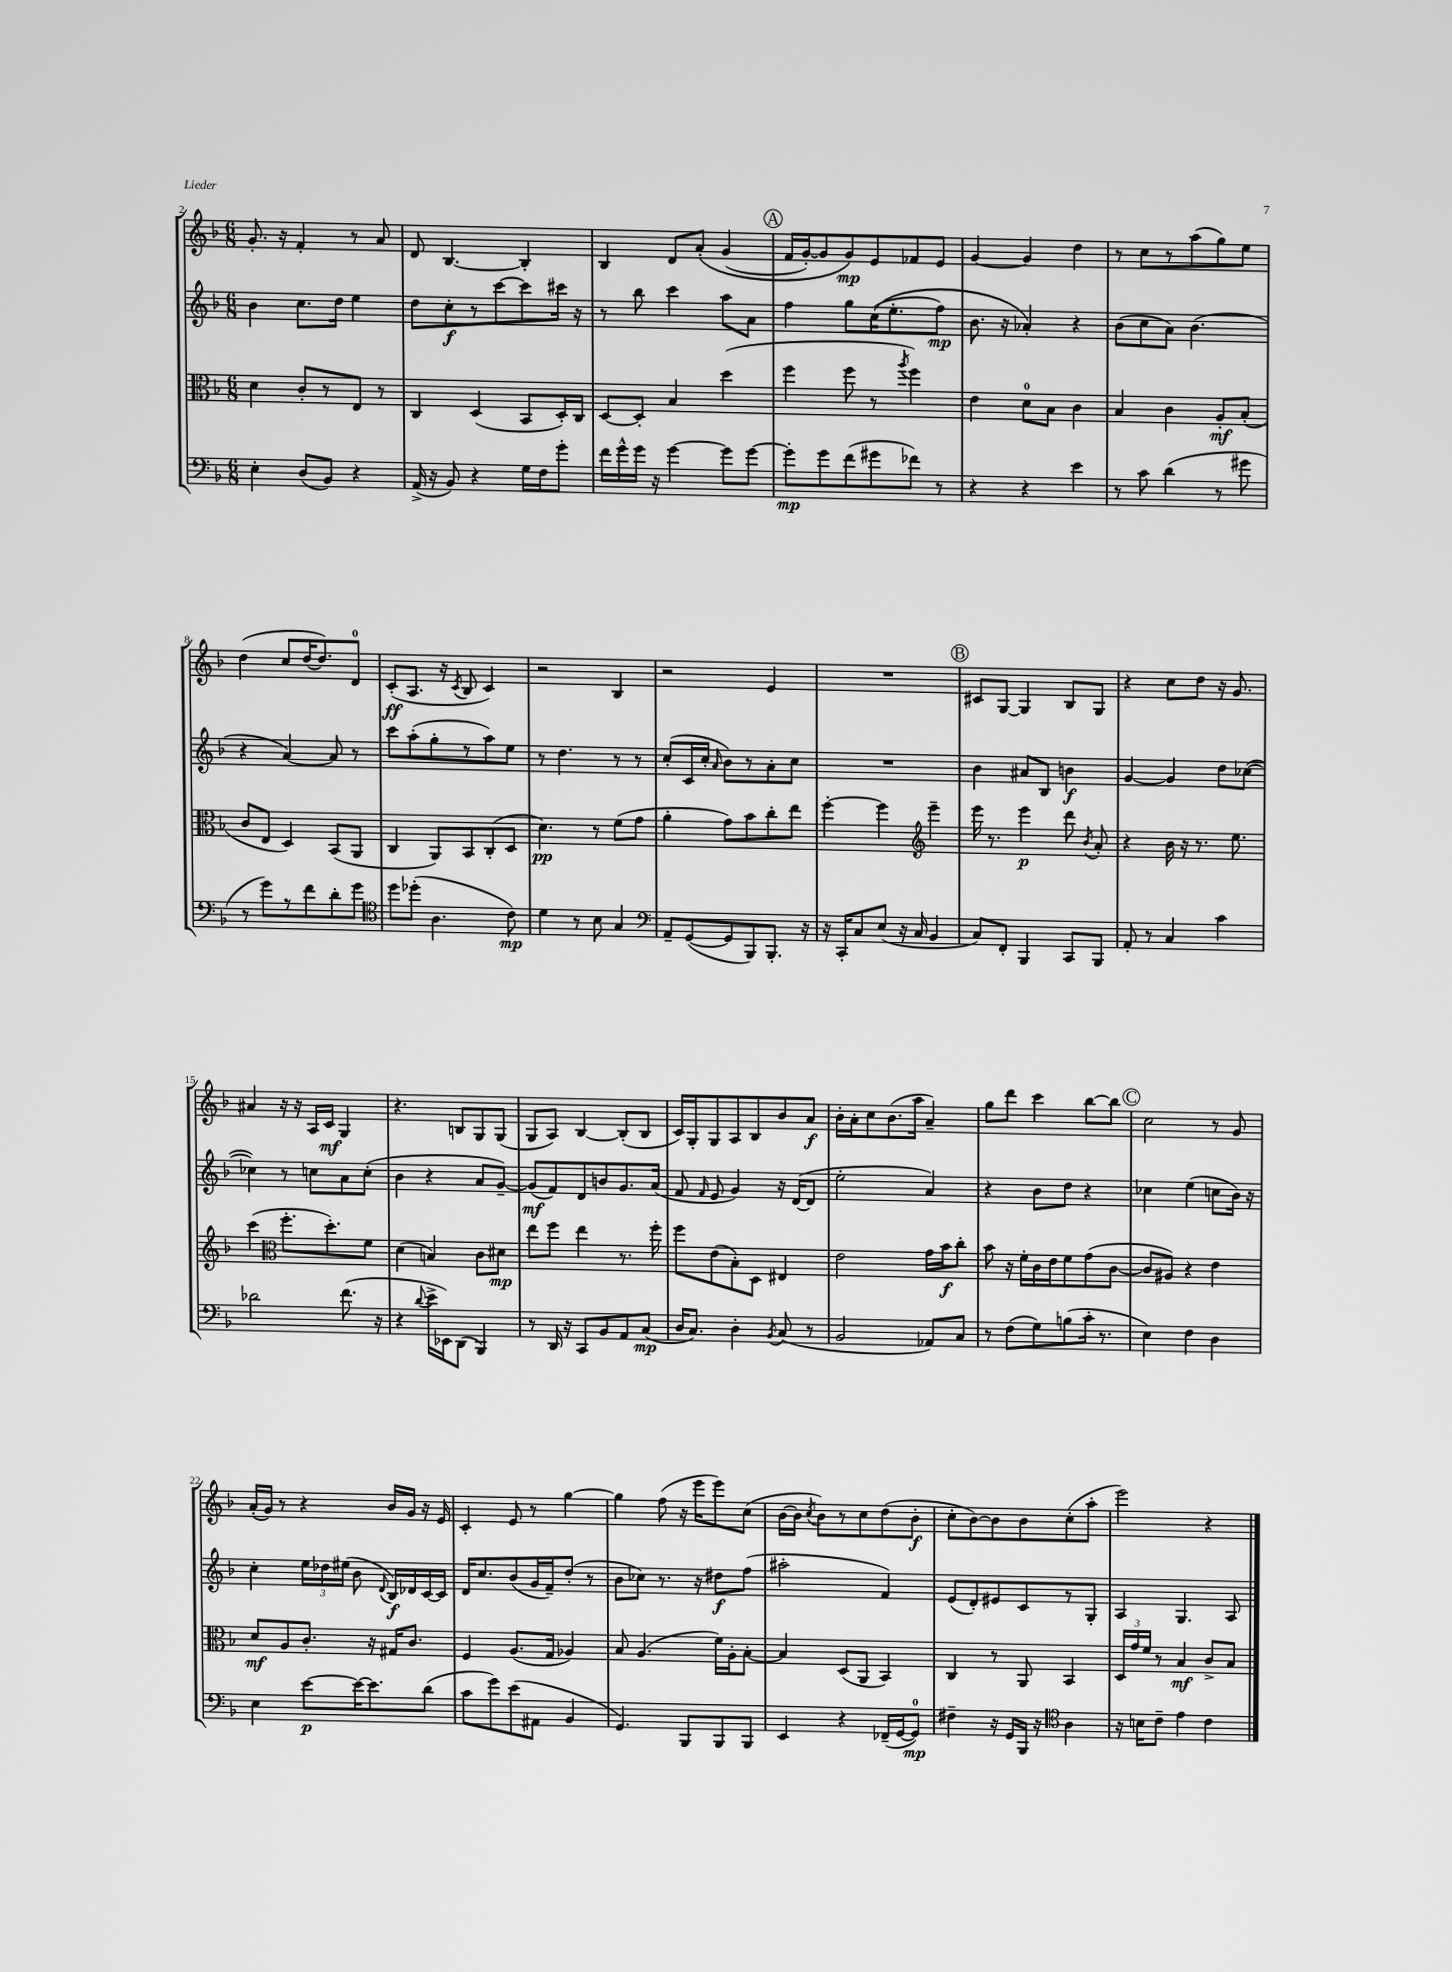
<<
\new StaffGroup <<
\new Staff = "s0" {
    \clef treble \key f \major \numericTimeSignature \time 6/8
    \autoBeamOff g'8.-. r16 f'4-. r8 a'8 |
    d'8 bes4.~ bes4-. |
    bes4 d'8[ a'8]-.\( g'4( |
    \mark \markup { \circle "A" } f'16[ g'16~-.) g'8 g'8\mp\) e'8 fes'8 e'8] |
    g'4~ g'4 d''4 |
    r8 c''8[ r8 a''8( g''8) e''8] |
    d''4( c''8[ d''16~ d''8.) d'8]-0 |
    c'8[-.\ff( a8.] r16 \acciaccatura { c'8 } bes8 c'4) |
    r2 bes4 |
    r2 e'4 |
    R2. |
    \mark \markup { \circle "B" } cis'8[ g8]~ g4 bes8[ g8] |
    r4 c''8[ d''8] r16 g'8. |
    ais'4 r16 r16 a16[ c'16]\mf g4 |
    r4. b8[ g8 g8]( |
    g8[ a8]) bes4~ bes8[-.( bes8] |
    c'16[) g16-. g8 a8 bes8 bes'8 a'8]\f |
    bes'16[-. a'16-. c''8 bes'8.( a''16] a'4--) |
    g''8[ d'''8] c'''4 bes''8[~ bes''8] |
    \mark \markup { \circle "C" } c''2 r8 g'8 |
    a'16[-.( g'16]) r8 r4 bes'16[ g'16] r16 e'16 |
    c'4-. e'8 r8 g''4~ |
    g''4 f''8( r16 e'''16[ e'''8) c''8]( |
    bes'16[~ bes'16] \acciaccatura { c''8 } bes'8[) r8 c''8 d''8( bes'8]-.\f |
    c''8[-. bes'8~) bes'8 bes'8 c''8-.( a''8]-. |
    e'''2) r4 \bar "|." |
}
\new Staff = "s1" {
    \clef treble \key f \major \numericTimeSignature \time 6/8
    \autoBeamOff bes'4 c''8.[ d''16] e''4 |
    d''8[ c''8-.\f r8 c'''8~ c'''8 cis'''16] r16 |
    r8 bes''8 c'''4 a''8[ a'8] |
    \mark \markup { \circle "A" } f''4 g''8[ c''16(\( e''8.-. f''8]\mp) |
    bes'8. r16 aes'4-.\) r4 |
    bes'8[( c''8 a'8]) bes'4.( |
    r4 a'4~) a'8 r8 |
    c'''8[ a''8-.( g''8-. r8 a''8) e''8] |
    r8 d''4. r8 r8 |
    c''8[-.( c'16 c''16]-. \grace { a'16 } bes'8[) r8 a'8-. c''8] |
    R2. |
    \mark \markup { \circle "B" } bes'4 ais'8[ bes8] b'4\f |
    g'4~ g'4 d''8[ ces''8]~( |
    ces''4) r8 c''8[ a'8 c''8]-.( |
    bes'4 r4 a'8[ g'8]~--) |
    g'8[\mf( f'8) d'8 b'8 g'8. a'16]( |
    f'8 \grace { f'16 } e'8 g'4) r16 d'16[~( d'8] |
    e''2-. a'4) |
    r4 bes'8[ d''8] r4 |
    \mark \markup { \circle "C" } ces''4 e''4( c''8[ bes'16]) r16 |
    c''4-. \tuplet 3/2 { e''16[ des''16 eis''16]( } bes'8 \appoggiatura { d'8 } bes16[\f) des'16 c'16~ c'16] |
    d'16[ c''8. bes'8( g'16 f'16--) d''8]-.( r8 |
    bes'8[ ces''8]) r8. r16 dis''8[\f f''8]( |
    ais''2-. f'4) |
    e'8[( d'8-.) eis'8 c'8 r8 g8]-. |
    a4 g4. a8 \bar "|." |
}
\new Staff = "s2" {
    \clef alto \key f \major \numericTimeSignature \time 6/8
    \autoBeamOff d'4 c'8[-. r8 e8] r8 |
    c4 d4( bes,8[ d16-.) c16] |
    d8[~ d8]-. bes4 d''4( |
    \mark \markup { \circle "A" } f''4 f''8 r8 \acciaccatura { a''8 } f''4) |
    e'4 d'8[-0 bes8] c'4 |
    bes4 c'4 a8[-.\mf bes8]-.( |
    c'8[ e8] d4) bes,8[( a,8] |
    c4 a,8[) bes,8 c8-.( d8] |
    d'4.\pp) r8 f'8[( g'8] |
    a'4-. g'8[) bes'8 c''8-. e''8] |
    f''4~-. f''4 \clef treble e'''4-- |
    \mark \markup { \circle "B" } e'''16 r8. e'''4\p d'''8 \acciaccatura { bes'8 } a'8-. |
    r4 bes'16 r16 r8. e''8. |
    c'''4( \clef alto f''8.[-. d''8.-.) f'8] |
    d'4( b4) c'8[ dis'8]\mp |
    e''8[ f''8] e''4 r8. f''16-. |
    f''8[ e'8( bes8-.) d8] eis4 |
    e'2 g'16[ bes'16\f c''8]-. |
    bes'8 r16 f'16[-. c'16 e'16 f'8 g'8( c'8]~ |
    \mark \markup { \circle "C" } c'8[ ais8]) r4 e'4 |
    d'8[\mf a8 c'8.]-. r16 gis16[ c'8.] |
    f4 a8.[( g16] aes4) |
    bes8 a4.( f'16[) a16-. bes8]~-. |
    bes4 d8[( a,8] bes,4) |
    c4 r8 a,8 bes,4 |
    \tuplet 3/2 { d16[ g'16 f'16] } r8 bes4\mf c'8[-> bes8] \bar "|." |
}
\new Staff = "s3" {
    \clef bass \key f \major \numericTimeSignature \time 6/8
    \autoBeamOff e4-. d8[( bes,8]) r4 |
    a,16->( r16 bes,8) r4 g16[ f16 g'8]-. |
    f'16[ g'16-^ g'16] r16 g'4~ g'8[ g'8]~ |
    \mark \markup { \circle "A" } g'8[-.\mp g'8 f'8( gis'8 fes'8]) r8 |
    r4 r4 e'4 |
    r8 c'8 d'4( r8 gis'8 |
    r8 g'8[) r8 f'8 d'8-. g'8] |
    \clef tenor d''8[ des''8]-.( a4. c'8\mp) |
    d'4 r8 bes8 g4 |
    \clef bass a,8[-- g,8~( g,8 bes,,8) bes,,8.]-. r16 |
    r16 c,16[-. c8 e8]( r16 c16 bes,4 |
    \mark \markup { \circle "B" } c8[) f,8]-. bes,,4 c,8[ bes,,8] |
    a,8-. r8 c4 c'4 |
    des'2 f'8.( r16 |
    r4 \appoggiatura { d'8 } e'16[-> ees,16) d,8]( bes,,4) |
    r8 d,16 r16 c,8[ bes,8 a,8 c8]\mp( |
    d16[ c8.]) d4-. \acciaccatura { bes,8 } c8( r8 |
    bes,2 aes,8[) c8] |
    r8 f8[( g8) b8( c'16]-. r8. |
    \mark \markup { \circle "C" } e4) f4 d4 |
    e4 e'8[~\p e'16~ e'8. d'8]( |
    c'8[ g'8) e'8( ais,8] bes,4 |
    g,4.) bes,,8[ bes,,8 bes,,8] |
    e,4 r4 fes,16[--( g,16~ g,8]-0\mp) |
    fis4-- r16 g,16[ bes,,16] r16 \clef tenor a4 |
    r16 b16[ c'8]-- e'4 c'4 \bar "|." |
}
>>
>>
\layout { \context { \Score currentBarNumber = #2 } }
